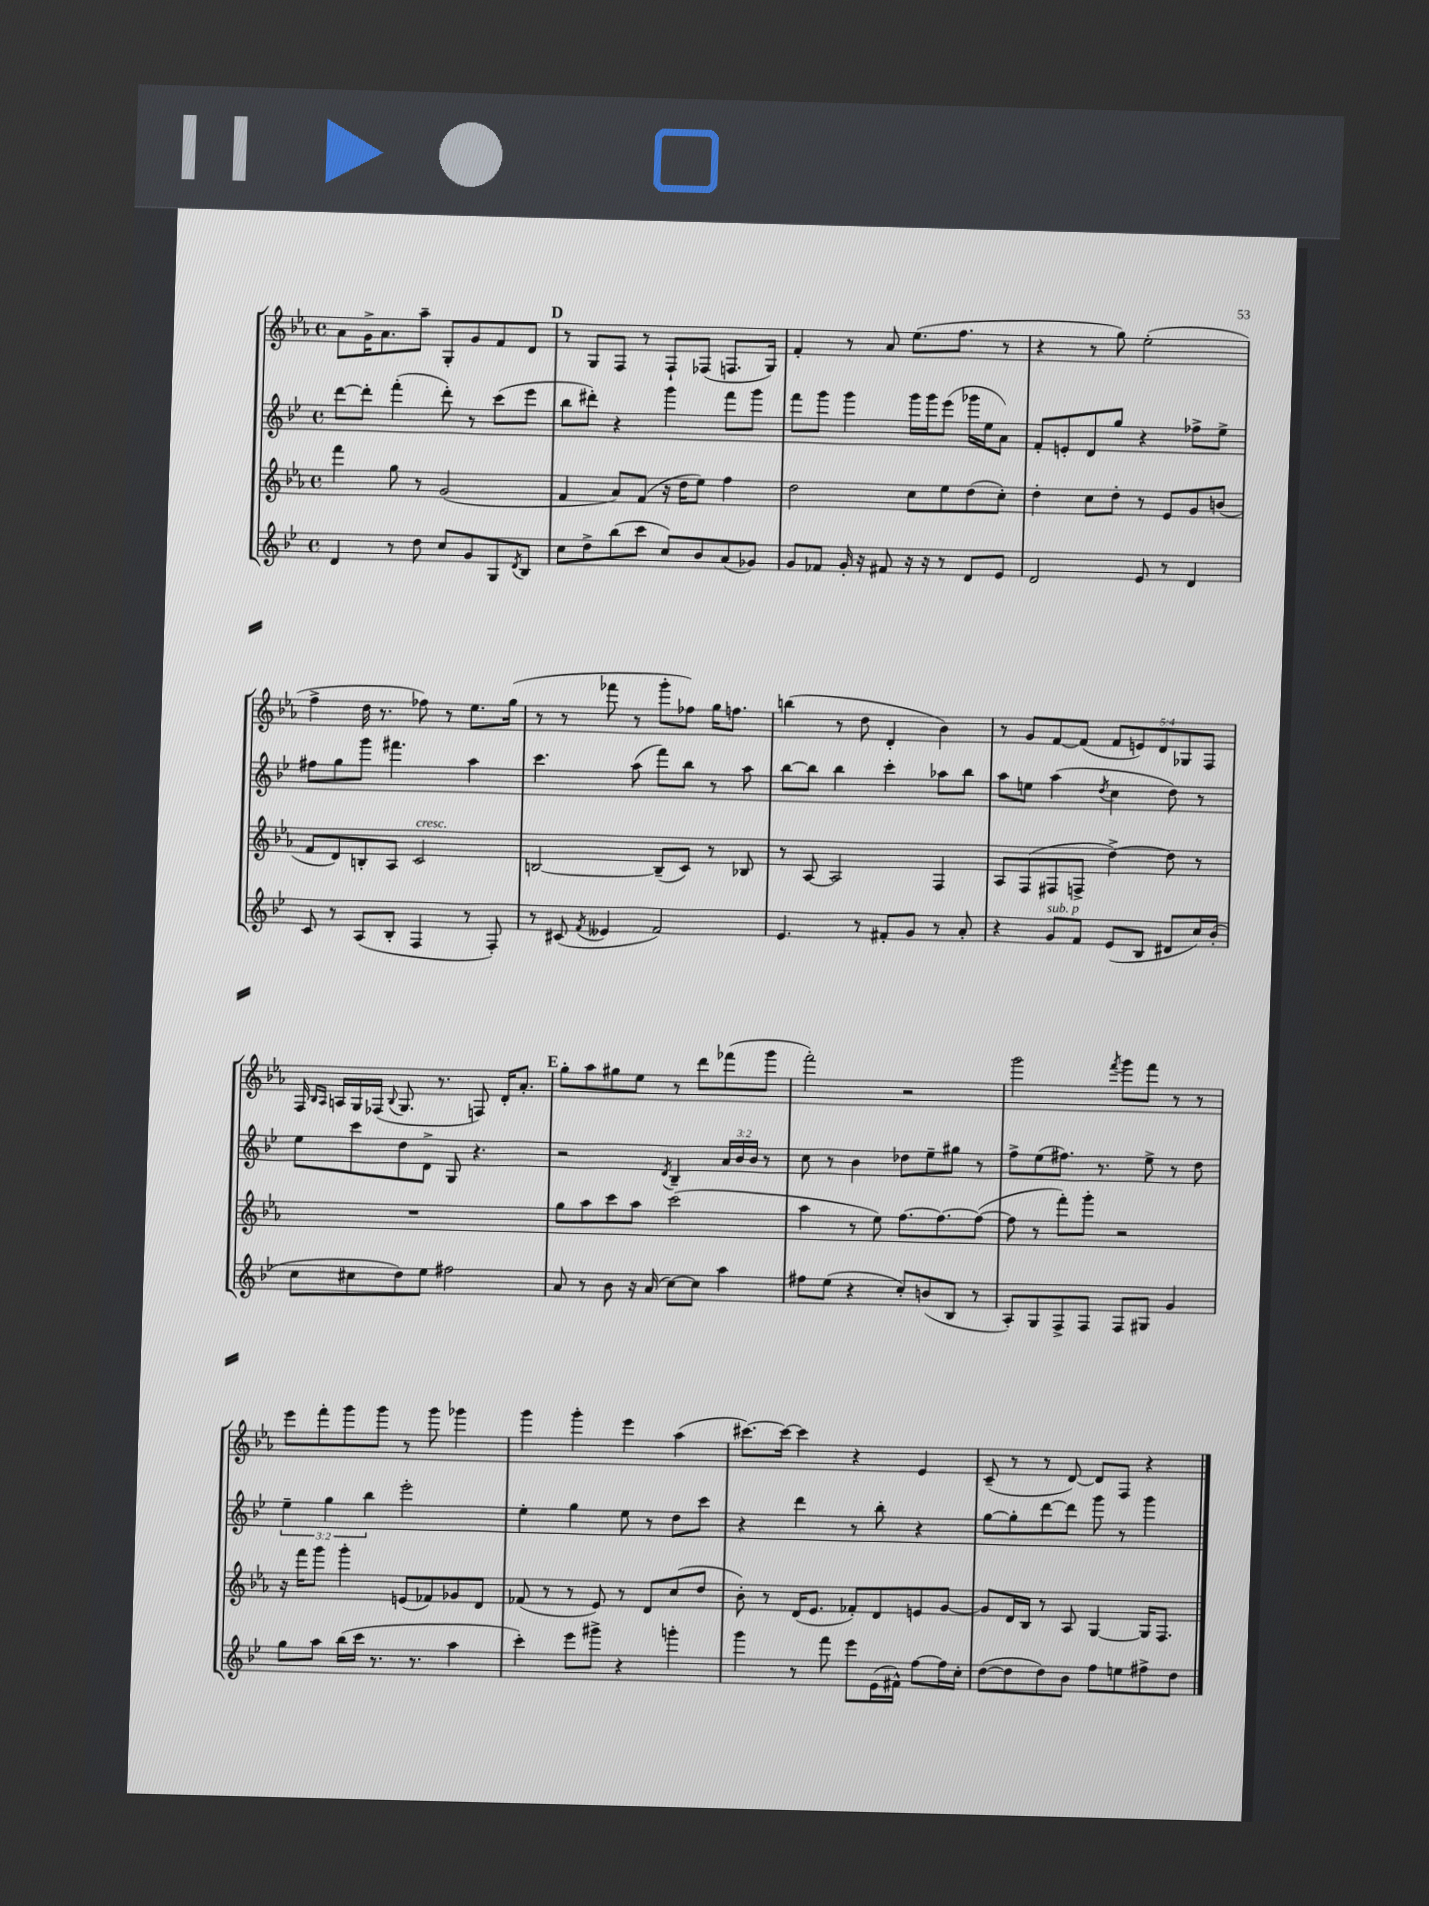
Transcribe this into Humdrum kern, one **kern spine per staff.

**kern	**kern	**kern	**kern
*staff4	*staff3	*staff2	*staff1
*clefG2	*clefG2	*clefG2	*clefG2
*k[b-e-]	*k[b-e-a-]	*k[b-e-]	*k[b-e-a-]
*M4/4	*M4/4	*M4/4	*M4/4
*met(c)	*met(c)	*met(c)	*met(c)
4d/	4fff\	[8ddd\L	8a-\L
.	.	8ddd'\]J	16g^\K
.	.	.	8.a-\
8r	8gg\	(4fff'\	.
8dd\	8r	.	8aa-~\J
8cc/L	(2g/	8ddd'\)	8G'/L
8g/	.	8r	8g/
8G/	.	(8ccc\L	8f/
8qd/	.	.	.
8B-/J	.	8eee-\J	8d/J
=	=	=	=
8cc\L	4f/	8bb-\L	8r
8dd^\	.	8ddd#'\J)	8G/L
(8bb-\	8a-/L)	4r	8F/J
8ccc\J	(8f/J	.	8r
8cc/L)	16r	4ggg\	8F`/L
.	16dd\LK	.	.
8b-/	8ee-\J)	.	(8F-/J
(8a/	4ff\	8fff\L	8.F/L
8g-/J)	.	8ggg\J	.
.	.	.	16G/Jk)
=	=	=	=
8g/L	2dd\	8fff\L	4f'/
8f-/J	.	8ggg\J	.
16g'/	.	4ggg\	8r
16r	.	.	.
8f#/	.	.	8a-/
16r	8cc\L	16ggg\LL	(8.ee-\L
16r	.	16ggg\J	.
8r	8ee-\	(8eee-\J	.
.	.	.	8.ff\J
8d/L	(8dd\	16ggg-\LL	.
.	.	16ee-\J	.
8e-/J	8cc'\J)	8a\J)	8r
=	=	=	=
2d/	4dd'\	8f'/L	4r
.	.	8e'/	.
.	8cc\L	8d/	8r
.	8dd'\J	8gg/J	8gg\)
8e-/	8r	4r	(2ee-'\
8r	8e-/L	.	.
4d/	8g/	8ff-^\L	.
.	(8b/J	8ee-^\J	.
=	=	=	=
8c/	8f/L	8ff#\L	4ff^\
8r	8d/)	8gg\	.
(8A/L	8B'/	8ggg\J	16dd\
.	.	.	8.r
8B-'/J	8A-/J	4.fff#\	.
4F/	2c/	.	8ff-\)
.	.	.	8r
8r	.	4aa\	8.ee-\L
8F'/)	.	.	.
.	.	.	(16gg\Jk
=	=	=	=
8r	[2B/	4.ccc\	8r
(8c#/	.	.	8r
8qf/	.	.	.
4e--/	.	.	8fff-\
.	.	(8aa\	8r
2f/)	(8B~/]L	8fff\L)	8ggg'\L
.	8c/J)	8bb-\J	8ff-\J)
.	8r	8r	16gg\LK
.	.	.	8.ff\J
.	8B-/	8aa\	.
=	=	=	=
4.e-/	8r	[8bb-\L	(4bb\
.	[8A-/	8bb-\]J	.
.	2A-/]	4bb-\	8r
8r	.	.	8dd\
8f#'/L	.	4ccc'\	4d'/
8g/J	.	.	.
8r	4F/	8aa-\L	4b-\)
8a'/	.	8bb-\J	.
=	=	=	=
4r	8A-/L	8aa\L	8r
.	(8F/	8ee\J	8g/L
8g/L	8F#/	(4aa\	[8f/
8f/J	8F^/J	.	(8f/]J
.	.	8qdd/	.
(8e-/L	[4dd^\)	4cc\	10f/L
.	.	.	10e/)
8B-/J	.	.	.
.	.	.	10d/
8d#/L	8dd\]	8dd\)	.
.	.	.	10G-/
16cc/L)	8r	8r	.
.	.	.	10F/J
(16b-'/JJ	.	.	.
=	=	=	=
8cc\L	1r	8ee-\L	16F/
.	.	.	16qqB-/LL
.	.	.	16qqA-/JJ
.	.	.	16A/LL
8cc#\	.	8ccc\	16G/
.	.	.	(16F-/JJ
.	.	.	8qqB-/
8dd\)	.	8dd\	8.G/
8ee-\J	.	8d^\J	.
.	.	.	8.r
2ff#\	.	8G/	.
.	.	4.r	8F/)
.	.	.	16d'/LK
.	.	.	8.a-'/J
=	=	=	=
8a/	8gg\L	2r	8gg'\L
8r	8aa-\	.	8aa-\
8b-\	8ccc\	.	8gg#\
16r	8aa-\J	.	8ee-\J
(16a/	.	.	.
.	.	8qd/	.
[8cc\L)	(2ccc\	4B-~/	8r
8cc\]J	.	.	8ddd\L
4aa\	.	24a/LL	(8fff-\
.	.	24b-/	.
.	.	24b-/JJ	.
.	.	8r	8ggg\J
=	=	=	=
8ff#\L	4aa-\	8cc\	2fff'\)
(8ee-\J	.	8r	.
4r	8r	4b-\	.
.	8ee-\)	.	.
8cc'/L)	[8.ff\L	8dd-\L	2r
(8b/	.	8ee-~\	.
.	8.ff\_	.	.
8B-/J	.	8gg#\J	.
8r	(8ff\_J	8r	.
=	=	=	=
8A'/L)	8ff\]	8ff^\L	2ggg\
8G/	8r	(8ee-\	.
8F^/	8fff'\L)	8.ff#\J)	.
8F/J	8ggg'\J	.	.
.	.	8.r	.
.	.	.	8qfff/
8F/L	2r	.	8ggg\L
8G#/J	.	8ee-^\	8fff\J
4g/	.	8r	8r
.	.	8dd\	8r
=	=	=	=
8gg\L	16r	6ee-~\	8eee-\L
.	16fff\LK	.	.
8aa\J	8ggg\J	.	8fff'\
.	.	6gg\	.
(16bb-\LL	4ggg'\	.	8ggg\
16ccc\JJ	.	.	.
.	.	6bb-\	.
8.r	.	.	8ggg\J
.	(8e/L	2eee-'\	8r
8.r	.	.	.
.	8f-/)	.	8ggg\
4aa\	8g-/	.	4ggg-\
.	8d/J	.	.
=	=	=	=
4ccc'\)	(8f-/	4ee-'\	4ggg\
.	8r	.	.
8eee-\L	8r	4gg\	4ggg'\
8ggg#^\J	8e-/)	.	.
4r	8r	8ee-\	4eee-\
.	8d/L	8r	.
4ggg'\	(8cc/	8dd\L	(4aa-\
.	8dd/J	8ccc\J	.
=	=	=	=
4ggg\	8b-'\)	4r	[8.ccc#\L)
.	8r	.	.
.	.	.	16ccc#\_Jk
8r	(16d/LK	4ddd\	4ccc#\]
.	8.e-/J	.	.
8fff\	.	.	.
8eee-\L	8f-'/L)	8r	4r
(16e-\L	8d/	8bb-'\	.
16f#^^\JJ)	.	.	.
[8ff\L	8e/	4r	4e-/
16ff\]L	[8g/J	.	.
16cc'\JJ	.	.	.
=	=	=	=
([8dd\L	8g/]L	[8gg\L	(8c~/
8dd\]	16d/L	8gg'\]	8r
.	16B-/JJ	.	.
8dd\)	8r	[8ddd\	8r
8b-\J	8A-/	8ddd\]J	[8d/)
8ff\L	[4G/	8ggg\	8d/]L
8ee\	.	8r	8F/J
8ff#^\	16G/]LK	4ggg\	4r
.	8.F/J	.	.
8dd\J	.	.	.
==	==	==	==
*-	*-	*-	*-
